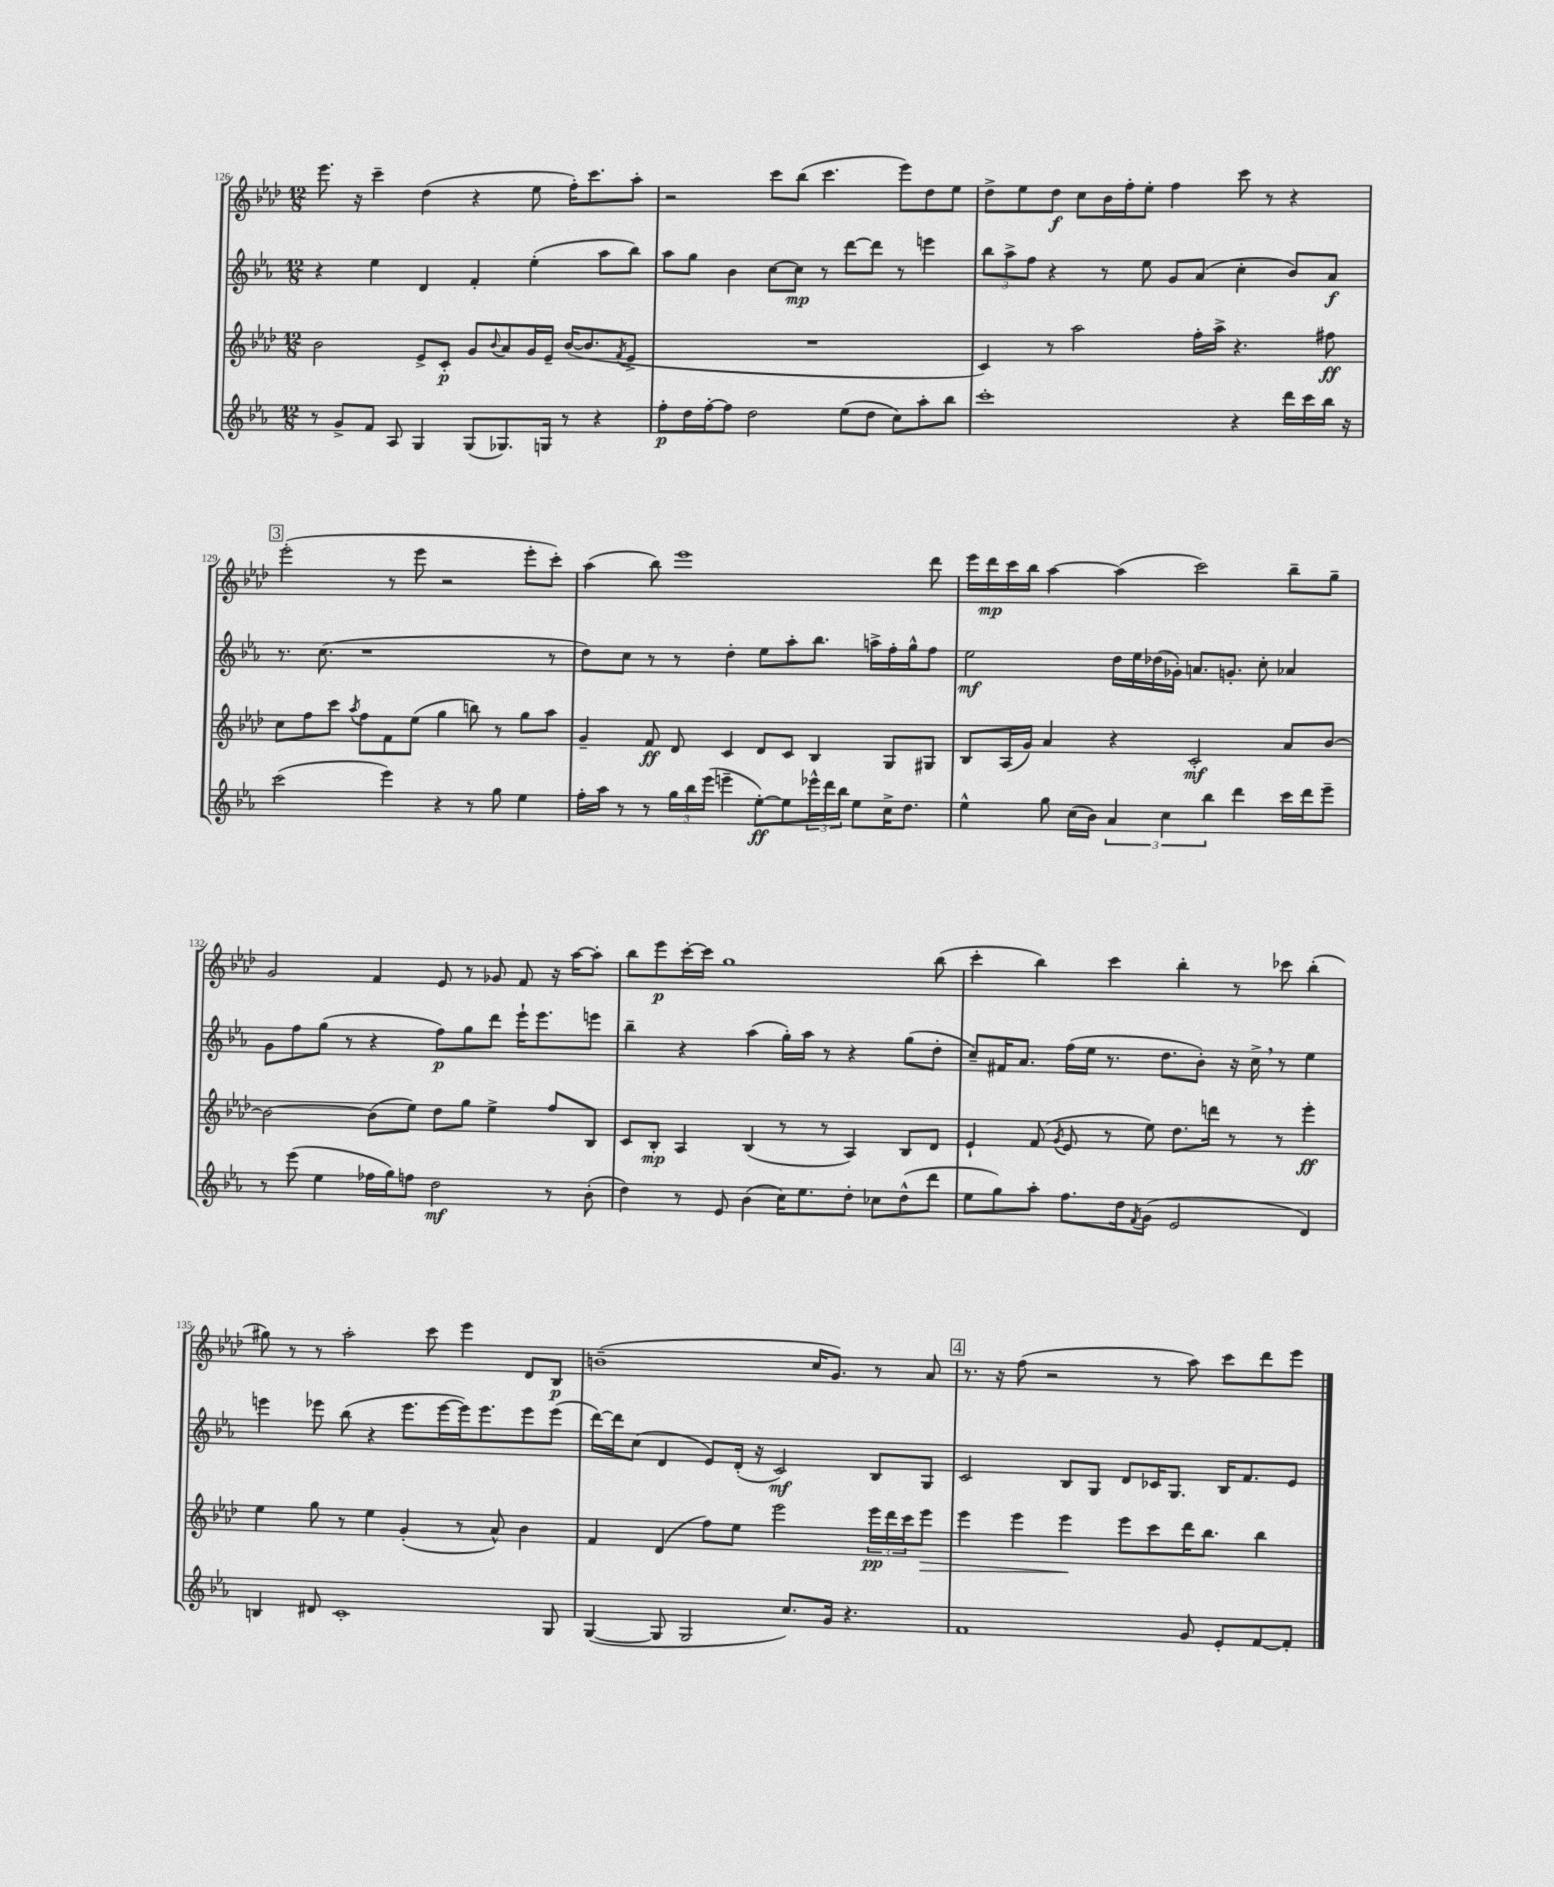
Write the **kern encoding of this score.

**kern	**kern	**kern	**kern
*staff4	*staff3	*staff2	*staff1
*clefG2	*clefG2	*clefG2	*clefG2
*k[b-e-a-]	*k[b-e-a-d-]	*k[b-e-a-]	*k[b-e-a-d-]
*M12/8	*M12/8	*M12/8	*M12/8
8r	2b-\	4r	8.eee-\
8g^/L	.	.	.
.	.	.	16r
8f/J	.	4ee-\	4ccc~\
8A-/	.	.	.
4G/	8e-^/L	4d/	(4dd-\
.	8c'/J	.	.
(8G/L	8g/L	4f'/	4r
.	8qqb-/	.	.
8.G-/)	8a-/	.	.
.	16g/L	(4ee-'\	8ee-\
16G/Jk	16e-~/JJ	.	.
8r	([16b-/LK	.	16ff'\LK)
.	8.b-/]	.	8.ccc\
4r	.	8aa-\L	.
.	8qf/	.	.
.	8e-^/J	8bb-\J)	8aa-'\J
=	=	=	=
8ff'\L	1.r	8aa-\L	2r
16dd\L	.	8gg\J	.
[16ff'\J	.	.	.
8ff\]J	.	4b-\	.
2dd\	.	.	.
.	.	[8cc\L	8ccc\L
.	.	8cc\]J	(8bb-\J
.	.	8r	4.ccc\
(8ee-\L	.	[8ddd\L	.
8dd\J	.	8ddd\]J	.
8cc\L)	.	8r	8eee-\L)
8aa-'\	.	4eee\	8dd-\
8bb-\J	.	.	8ee-\J
=	=	=	=
1ccc'	4c/)	12bb-\L	8dd-^\L
.	.	12aa-^\	.
.	.	.	8ee-\
.	.	12ff\J	.
.	8r	4r	8dd-\J
.	2aa-\	.	8cc\L
.	.	8r	16b-\L
.	.	.	16ff'\J
.	.	8ee-\	8ee-'\J
.	.	8g/L	4ff\
.	16ff'\LL	(8a-/J	.
.	16aa-^\JJ	.	.
4r	4.r	4cc'\	8ccc\
.	.	.	8r
16ddd\LL	.	8b-/L)	4r
16ccc\	.	.	.
16bb-\JJ	8ff#\	8a-/J	.
16r	.	.	.
=	=	=	=
(2ccc\	8cc\L	8.r	(2eee-'\
.	8ff\	.	.
.	.	(8.cc\	.
.	8ccc\J	.	.
.	8qaa-/	.	.
.	8ff\L	1r	.
4eee-\)	8f\	.	8r
.	(8ee-\J	.	8eee-\
4r	4gg\	.	2r
8r	8bb\)	.	.
8gg\	8r	.	.
4ee-\	8gg\L	.	8eee-'\L
.	8aa-\J	8r	8ccc'\J)
=	=	=	=
16ff'\LL	4g~/	8dd\L)	(4aa-\
16aa-\JJ	.	.	.
8r	.	8cc\J	.
8r	8f/	8r	8bb-\)
24gg\LL	8d-/	8r	1eee-
24bb-\	.	.	.
(24eee-\JJ	.	.	.
4eee~\	4c/	4dd'\	.
[8ee-'\L)	8d-/L	8ee-\L	.
8ee-\]	8c/J	8aa-'\	.
24eee-^^\L	4B-/	8.bb-\J	.
24ddd\	.	.	.
24bb-\JJ	.	.	.
8ee-\L	.	.	.
.	.	16aa^\LL	.
16cc^\K	8G/L	16ff'\	.
8.dd\J	.	16gg^^\J	.
.	8G#/J	8ff\J	8ddd-\
=	=	=	=
4ee-^^\	8B-/L	2ee-\	16eee-\LL
.	.	.	16ddd-\
.	(16A-/L	.	16ccc\
.	16g/JJ)	.	16bb-\JJ
8gg\	4a-/	.	[4aa-\
(16cc\LL	.	.	.
16b-\JJ)	.	.	.
6a-/	4r	16dd\LL	(4aa-\]
.	.	16ee-\	.
.	.	(16dd-\	.
6cc\	.	.	.
.	.	16g-'\JJ)	.
.	2c'/	8.a/L	2ccc\)
6bb-\	.	.	.
.	.	8.g'/J	.
4ddd\	.	.	.
.	.	8cc'\	.
16ccc\LL	8a-/L	4a-/	8bb-~\L
16ddd\J	.	.	.
8eee-~\J	[8b-/J	.	8gg~\J
=	=	=	=
8r	2b-\_	8g\L	2g/
(8eee-\	.	8ff\	.
4ee-\	.	(8gg\J	.
.	.	8r	.
16ff-\LL	(8b-\]L	4r	4f/
16gg\J)	.	.	.
8ff\J	8ee-\J)	.	.
2dd\	8dd-\L	8ff\L)	8e-/
.	8gg\J	8gg\	8r
.	4ee-^\	8ddd\J	8g-/
.	.	16eee-`\LK	8f/
.	.	8.eee-\	.
8r	8ff/L	.	16r
.	.	.	[16aa-\LK
(8b-'\	8B-/J	8eee\J	8aa-'\]J
=	=	=	=
4dd\)	8c/L	4bb-~\	8bb-\L
.	8B-'/J	.	8eee-\
8r	4A-/	4r	[16ccc'\L
.	.	.	16ccc\]JJ
8e-/	.	.	1gg
(4b-\	(4B-/	(4aa-\	.
16cc\LK)	8r	16gg'\LL)	.
8.ee-\	.	16aa-\JJ	.
.	8r	8r	.
8dd'\J	4A-/)	4r	.
8cc-\L	.	.	.
(8dd^^\	8B-/L	(8gg\L	.
8ddd\J	8d-/J	8dd'\J	(8bb-\
=	=	=	=
8ee-\L	4e-`/	8cc~/L)	4ccc'\
8gg\)	.	16f#/K	.
.	.	8.a-/J	.
8aa-'\J	(8f/	.	4bb-\)
.	8qg/	.	.
8.ff\L	8e-/	(16ff\LL	.
.	.	16ee-\JJ	.
.	8r	8.r	4ccc\
16dd\k	.	.	.
8qf/	.	.	.
(8g\J	8ee-\)	.	.
.	.	8.dd\L	.
2e-/	8.dd-\L	.	4bb-'\
.	.	8b-'\J)	.
.	16ddd\Jk	.	.
.	8r	16r	8r
.	.	16cc^\	.
.	8r	8r	8ccc-\
4d/)	4eee-'\	4ee-\	(4bb-'\
=	=	=	=
4B/	4ee-\	4eee\	8gg#\)
.	.	.	8r
8d#/	8gg\	8eee-\	8r
1c'	8r	(8bb-\	2aa-'\
.	4ee-\	4r	.
.	(4g'/	8.eee-\L	.
.	.	.	8ccc\
.	.	[16eee-\L	.
.	8r	16eee-\]J)	4eee-\
.	.	8.eee-\	.
.	8a-^^/)	.	.
.	4b-\	8eee-\	8d-/L
8G/	.	(8eee-\J	8B-/J
=	=	=	=
([4G/	4f/	[16ddd\LL)	(1b~
.	.	16ddd\]J	.
.	.	(8cc\J	.
8G/]	(4d-/	4d/	.
2G/	.	.	.
.	8ff\L)	8e-/L)	.
.	8ee-\J	(16d'/Jk	.
.	.	16r	.
.	2eee-\	2c/)	.
8.cc/L)	.	.	.
.	.	.	16cc/LK
16g/Jk	.	.	8.g/J)
4.r	.	.	.
.	24eee-\LL	8B-/L	8r
.	24ddd-\	.	.
.	24ccc\J	.	.
.	8eee-\J	8G/J	8a-/
=	=	=	=
1f	4eee-\	2c/	8.r
.	.	.	16r
.	4eee-\	.	(8ff\
.	.	.	2r
.	4eee-\	8B-/L	.
.	.	8G/J	.
.	8eee-\L	8d/L	.
.	8ccc\	16c-/K	8r
.	.	8.G/J	.
8g/	16ddd-\K	.	8aa-\)
.	8.bb-\J	.	.
8e-'/L	.	16B-/LK	8ccc\L
.	.	8.f/	.
[8f/	4bb-\	.	8ddd-\
8f'/]J	.	8e-/J	8eee-\J
==	==	==	==
*-	*-	*-	*-
